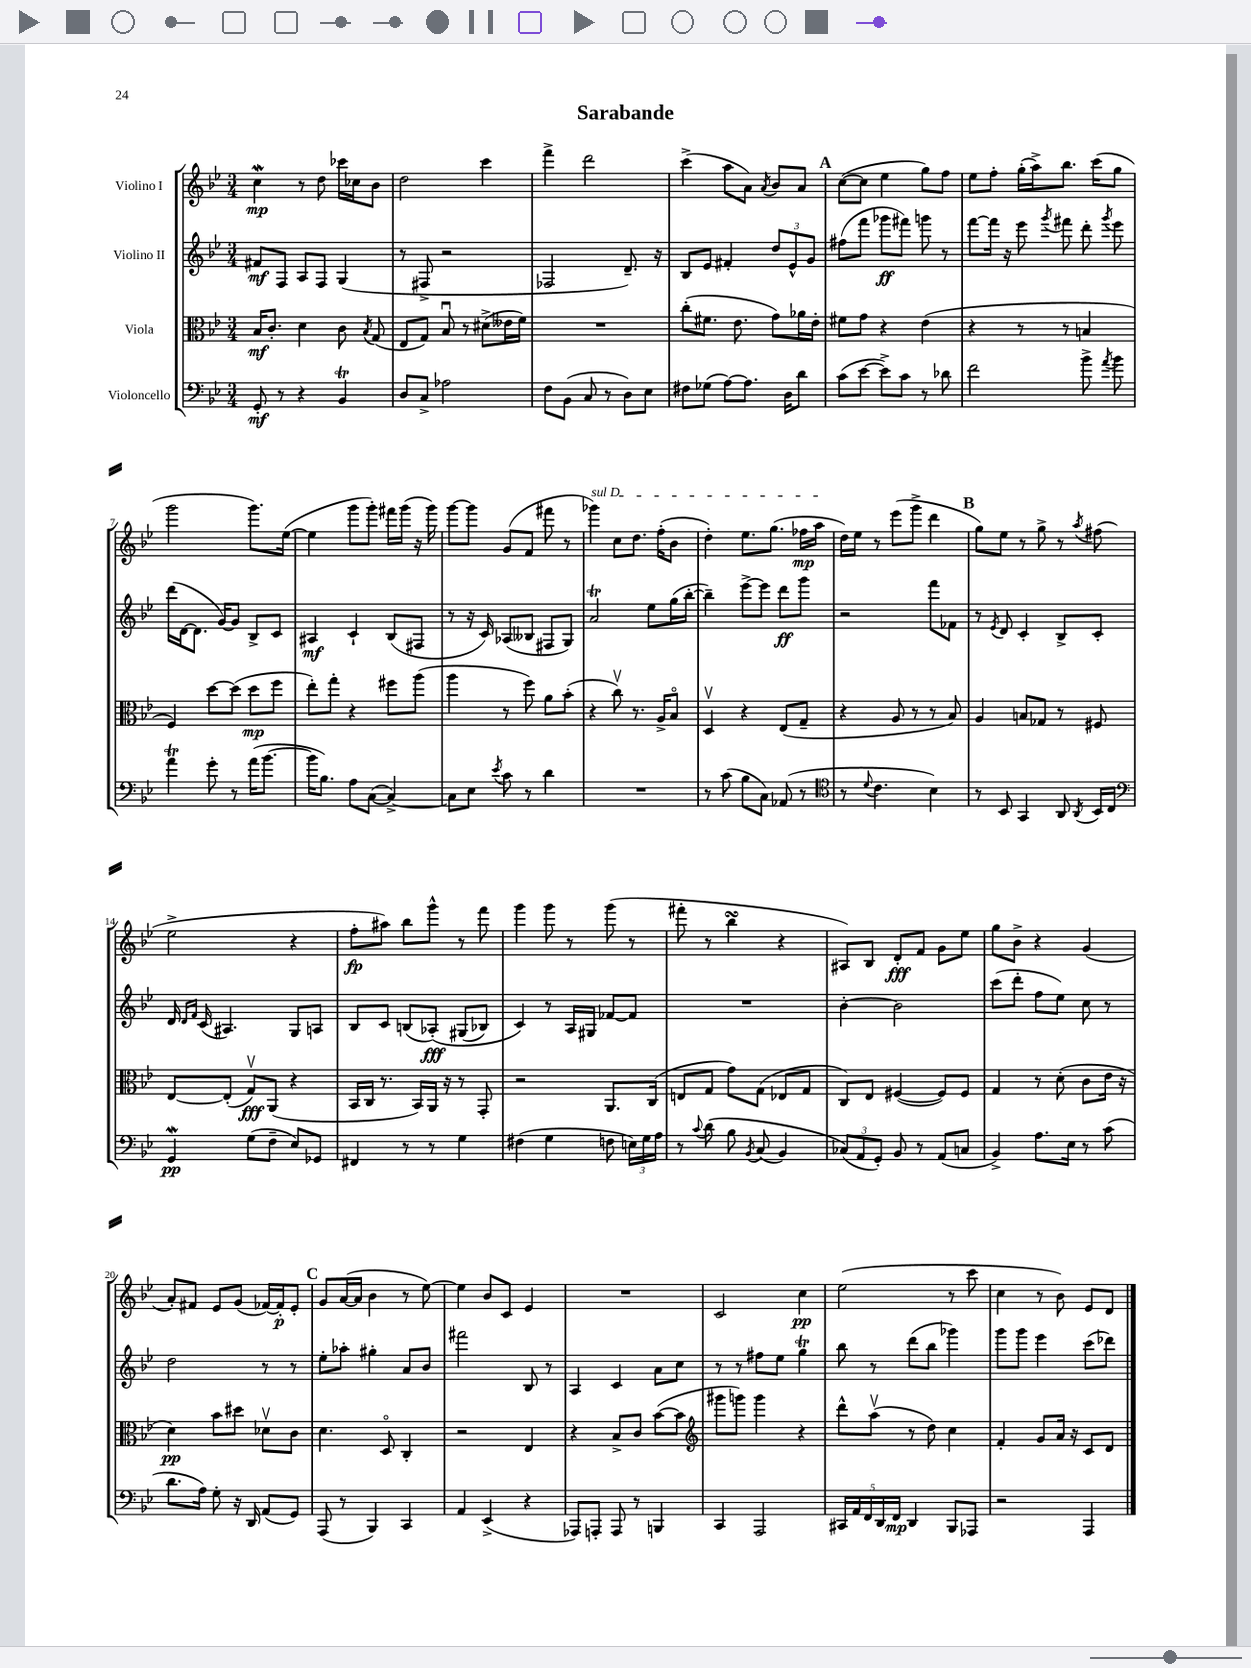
\header { title = "Sarabande" }
<<
\new StaffGroup <<
\new Staff = "s0" \with { instrumentName = "Violino I" } {
    \clef treble \key bes \major \numericTimeSignature \time 3/4
    \autoBeamOff c''4\mordent\mp r8 d''8 ces'''16[ ces''16 bes'8] |
    d''2 c'''4 |
    f'''4-> d'''2 |
    c'''4->( a''8[ a'8]) \acciaccatura { a'8 } bes'8[ a'8] |
    \mark \markup { \bold "A" } c''8[~( c''8] ees''4 g''8[) f''8] |
    ees''8[ f''8]-. g''16[-.( a''16->) bes''8.] c'''16[( g''8] |
    g'''2 g'''8.[) ees''16]~( |
    ees''4 g'''8[ g'''8]-.) fis'''16[ g'''16]( r16 g'''16) |
    g'''8[~ g'''8] g'8[( f'8] fis'''8 r8 |
    \once \override TextSpanner.bound-details.left.text = \markup { \italic "sul D" } ges'''4\startTextSpan) c''8[ d''8.] f''16[-.( bes'8] |
    d''4-.) ees''8.[ g''8.]( fes''16[\mp a''16]\stopTextSpan |
    d''16[) ees''16] r8 ees'''8[( g'''8]-> d'''4 |
    \mark \markup { \bold "B" } g''8[) ees''8] r8 g''8-> r8 \acciaccatura { a''8 } fis''8( |
    ees''2-> r4 |
    f''8[-.\fp ais''8]) bes''8[ g'''8]-^ r8 f'''8 |
    g'''4 g'''8 r8 g'''8( r8 |
    fis'''8-. r8 bes''4\turn r4 |
    ais8[) bes8] d'8[-.\fff f'8] g'8[ ees''8] |
    g''8[ bes'8]-> r4 g'4( |
    a'8[-.) fis'8] ees'8[ g'8]( fes'16[~) fes'16-.\p ees'8]-. |
    \mark \markup { \bold "C" } g'8[ a'16~( a'16] bes'4 r8 ees''8~) |
    ees''4 bes'8[ c'8] ees'4 |
    R2. |
    c'2 c''4\pp |
    ees''2( r8 c'''8 |
    c''4 r8 bes'8) ees'8[ d'8] \bar "|." |
}
\new Staff = "s1" \with { instrumentName = "Violino II" } {
    \clef treble \key bes \major \numericTimeSignature \time 3/4
    \autoBeamOff fis'8[\mf f8] a8[ f8] g4( |
    r8 fis8-> r2 |
    fes2 d'8.--) r16 |
    bes8[ ees'8] fis'4-. \tuplet 3/2 { d''8[ ees'8-^ g'8] } |
    \mark \markup { \bold "A" } fis''8[( f'''8] ges'''8[\ff fis'''8]) g'''8 r8 |
    f'''8[~ f'''16] r16 ees'''8 \acciaccatura { g'''8 } fis'''8 d'''8-. \acciaccatura { g'''8 } ees'''8 |
    d'''16[( d'16~ d'8.] g'16[~) g'8] bes8[-> c'8] |
    ais4\mf c'4-! bes8[( fis8] |
    r8 r16 c'16) aes8[( beses8] fis8[ g8]) |
    a'2\trill ees''8[ g''16( bes''16]~-. |
    bes''4--) ees'''8[~-> ees'''8] d'''8[\ff g'''8] |
    r2 f'''8[ fes'8] |
    \mark \markup { \bold "B" } r8 \acciaccatura { ees'8 } d'8 c'4-. bes8[-> c'8]-. |
    d'16 \grace { d'16[ f'16] } c'16( ais4.) g8[ a8] |
    bes8[ c'8] b8[( aes8]-.\fff)\( gis8[( bes8]) |
    c'4\) r8 a16[ gis16] fes'8[~ fes'8] |
    R2. |
    bes'4~-. bes'2 |
    c'''8[( d'''8]-. f''8[ ees''8]) c''8 r8 |
    d''2 r8 r8 |
    \mark \markup { \bold "C" } ees''8[-. aes''8]-. gis''4-. a'8[ bes'8] |
    fis'''2 bes8 r8 |
    a4 c'4 a'8[ c''8] |
    r8 r8 fis''8[ ees''8] g''4\trill |
    bes''8 r8 d'''8[( bes''8] ges'''4) |
    g'''8[ g'''8] ees'''4 c'''8[( des'''8]) \bar "|." |
}
\new Staff = "s2" \with { instrumentName = "Viola" } {
    \clef alto \key bes \major \numericTimeSignature \time 3/4
    \autoBeamOff bes16[\mf c'8.]-. d'4 c'8 \acciaccatura { bes8 } g8( |
    ees8[ g8]) bes8\downbow r8 dis'8[->( eeses'16 f'16]) |
    R2. |
    c''8[-.( fis'8.] ees'8. g'8[) aes'16 ees'16]-. |
    \mark \markup { \bold "A" } fis'8[ g'8] r4 ees'4( |
    r4 r8 r8 b4 |
    f4) d''8[~ d''8]( d''8[\mp f''8] |
    ees''8[-.) g''8]-. r4 fis''8[ a''8]( |
    a''4 r8 f''8) a'8[ bes'8]-.( |
    r4 c''8\upbow) r8. a16[-> bes8]\flageolet |
    d4\upbow r4 ees8[( g8]-- |
    r4 a8 r8 r8 bes8) |
    \mark \markup { \bold "B" } a4 b8[ ges8] r8 fis8 |
    ees8[~ ees8]-.( g8[\upbow\fff) a,8]( r4 |
    bes,16[ c16] r8. bes,16[) a,16] r16 r8 g,8-. |
    r2 a,8.[ c16]( |
    e8[ g8] g'8[) g8]( ees8[ g8] |
    c8[) ees8] fis4~( fis8[) fis8] |
    g4 r8 d'8-.( c'8[ ees'16] r16 |
    d'4\pp) bes'8[ dis''8] des'8[\upbow c'8] |
    \mark \markup { \bold "C" } d'4. d8\flageolet c4-. |
    r2 ees4 |
    r4 bes8[-> c'8] bes'8[~( bes'8] |
    \clef treble gis'''8[ g'''8]) g'''4 r4 |
    d'''8[-^ a''8]\upbow( r8 d''8) c''4 |
    f'4-. g'8[ a'16] r16 c'8[ d'8] \bar "|." |
}
\new Staff = "s3" \with { instrumentName = "Violoncello" } {
    \clef bass \key bes \major \numericTimeSignature \time 3/4
    \autoBeamOff g,8-.\mf r8 r4 bes,4\trill |
    d8[ c8]-> aes2 |
    f8[ bes,8]( c8 r8 d8[) ees8] |
    fis8[ ges8]( a8[~) a8.] d16[ d'8] |
    \mark \markup { \bold "A" } c'8[( ees'8]~ ees'8[->) c'8] r8 des'8 |
    f'2 bes'8-> \acciaccatura { a'8 } bes'8 |
    a'4\trill g'8-. r8 a'16[( bes'8.]~ |
    bes'16[ bes8.]) a8[ c8]~( c4~->) |
    c8[ ees8] \acciaccatura { ees'8 } c'8 r8 d'4 |
    R2. |
    r8 c'8( bes8[ c8]) aes,8( r8 |
    \clef tenor r8 \appoggiatura { d'8 } c'4. bes4) |
    \mark \markup { \bold "B" } r8 bes,8 g,4 a,8 \acciaccatura { a,8 } bes,16[ c16] |
    \clef bass g,4\mordent\pp g8[( f8]-- ees8[) ges,8] |
    fis,4 r8 r8 g4 |
    fis4( g4 f8 \tuplet 3/2 { e16[) g16 a16] } |
    r8 \appoggiatura { c'8 } d'8\( bes8 \acciaccatura { bes,8 } c8( bes,4) |
    \tuplet 3/2 { ces8[(\) a,8 g,8]-.) } bes,8 r8 a,8[( c8] |
    bes,4->) a8.[ ees16] r8 c'8( |
    d'8.[ a16]) g8-. r16 d,16 a,8[( g,8]) |
    \mark \markup { \bold "C" } a,,8( r8 bes,,4) c,4 |
    a,4 ees,4->( r4 |
    aes,,8[) a,,8]-. a,,8 r8 b,,4 |
    c,4 a,,2 |
    \tuplet 5/4 { cis,16[ a,16 f,16 d,16 f,16]\mp } d,4 bes,,8[ aes,,8] |
    r2 a,,4 \bar "|." |
}
>>
>>
